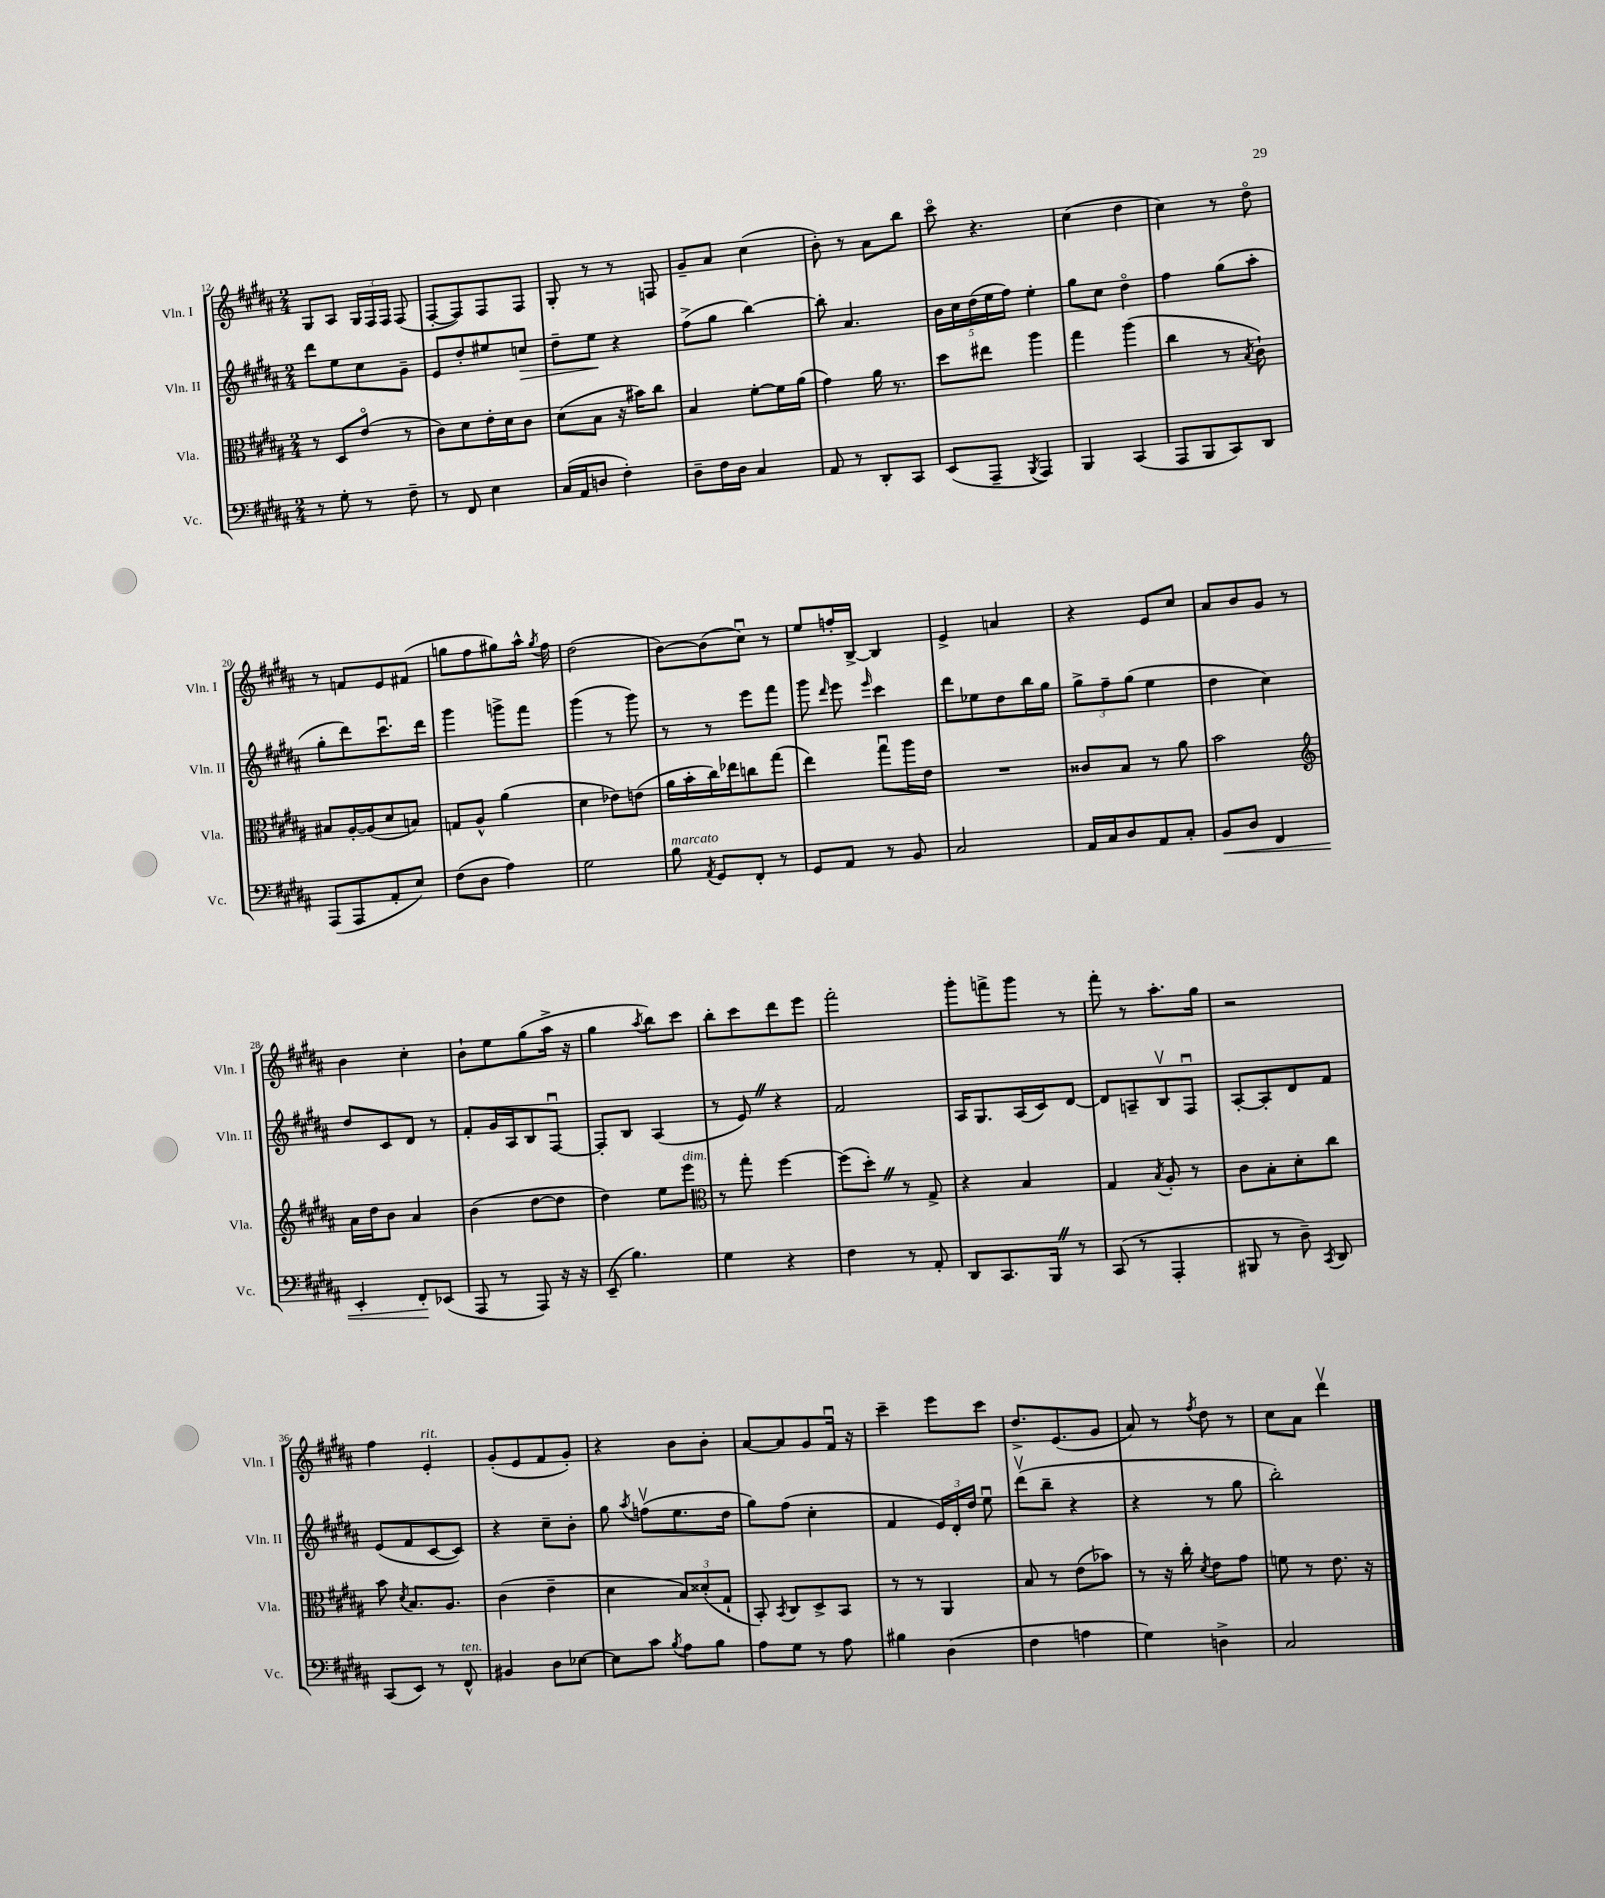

**kern	**kern	**kern	**kern
*staff4	*staff3	*staff2	*staff1
*clefF4	*clefC3	*clefG2	*clefG2
*k[f#c#g#d#a#]	*k[f#c#g#d#a#]	*k[f#c#g#d#a#]	*k[f#c#g#d#a#]
*M2/4	*M2/4	*M2/4	*M2/4
8r	8r	8ddd#	8G#
8G#'	8D#	8ee	8A#
8r	(8eo	8cc#	24G#
.	.	.	24F#
.	.	.	24F#
8F#~	8r	8g#~	(8F#
=	=	=	=
8r	8c#)	8e	[8F#'
8FF#	8d#	8dd#'	8F#])
4E	16e'	8ee#	8F#
.	16d#	.	.
.	8c#	8cc	8F#
=	=	=	=
(16C#	(8d#	8dd#~	8G#'
16AA#	.	.	.
8D	8B	8ee	8r
4F#')	16r	4r	8r
.	16b#)	.	.
.	8cc#	.	8F
=	=	=	=
8D#~	4B	(8ff#^	8g#~
16F#	.	8gg#	8a#
16D#	.	.	.
4C#	[8f#'	[4bb)	(4cc#
.	16f#]	.	.
.	(16a#	.	.
=	=	=	=
8AA#	4g#)	8bb']	8b')
8r	.	4.a#	8r
8DD#'	16a#	.	8a#
.	8.r	.	.
8CC#	.	.	8bb
=	=	=	=
(8EE	8dd#	20b	8ccc#o
.	.	20cc#	.
.	.	(20dd#	.
8AAA#~	8ee#	.	4.r
.	.	20ee	.
.	.	20ff#)	.
8qBBB	.	.	.
4AAA#)	4aa#	4ee'	.
=	=	=	=
4BBB	4gg#	8gg#	(4cc#
.	.	8cc#	.
(4CC#	(4aa#	4dd#o	4dd#
=	=	=	=
8AAA#	4cc#	4ff#	4cc#)
8BBB	.	.	.
8CC#)	8r	(8gg#	8r
.	8qB	.	.
8DD#	8c#`)	8aa#'	8dd#o
=	=	=	=
(8AAA#	8B#	8gg#'	8r
8AAA#	[16A#'	8ddd#)	8f
.	(16A#]	.	.
8AA#'	8d#	8.ccc#u	8e
8E)	8B)	.	(8f#
.	.	16ddd#	.
=	=	=	=
(8F#	8G	4ggg#	8gg
8D#	8A#^^	.	8ff#
4A#)	(4a#	8ggg^	8gg#)
.	.	8fff#	16aa#^^
.	.	.	8qgg#
.	.	.	16ff#
=	=	=	=
2G#	4d#	(4ggg#	(2dd#
.	8e-)	8r	.
.	(8e	8ggg#)	.
=	=	=	=
8B	16a#	8r	[8b)
.	16b'	.	.
8qAA#	.	.	.
8GG#	16cc#)	8r	(8b]
.	16ee-	.	.
8FF#'	8cc	8eee	8cc#u)
8r	(8gg#	8fff#	8r
=	=	=	=
8GG#	4ee)	8ggg#	8ee
.	.	16qqddd#	.
8AA#	.	8eee	16ff'
.	.	.	[16B^
.	.	16qqeee	.
8r	8gg#u	4ccc#	4B]
8BB	16aa#	.	.
.	16e	.	.
=	=	=	=
2C#	2r	8ddd#	4e^
.	.	8ee-	.
.	.	8dd#	4a
.	.	16bb	.
.	.	16gg#	.
=	=	=	=
16AA#	8c##	12gg#^	4r
16C#	.	.	.
.	.	12ff#~	.
8D#	8B	.	.
.	.	(12gg#	.
8AA#	8r	4ee	8e
8C#'	8a#	.	8cc#
=	=	=	=
8BB	2b	4dd#	8a#
8D#	.	.	8b
4FF#	.	4cc#)	8g#
.	.	.	8r
=	=	=	=
*	*clefG2	*	*
4EE'	16a#	8dd#	4b
.	16dd#	.	.
.	8b	8c#	.
8FF#'	4a#	8d#	4cc#'
(8EE-	.	8r	.
=	=	=	=
8AAA#	(4b	8f#'	8b`
8r	.	16g#	8ee
.	.	16A#	.
8AAA#)	[8dd#	8B	(8gg#
16r	8dd#]	[8F#u	16aa#^
16r	.	.	16r
=	=	=	=
(8EE~	4dd#)	8F#']	4gg#
4.B)	.	8B	.
.	.	.	8qaa#
.	8ee	(4A#	8bb)
.	8eee	.	8ccc#
=	=	=	=
*	*clefC3	*	*
4G#	8r	8r	8bb'
.	8gg#'	8e)	8ccc#
4r	[4ff#	4r	8ddd#
.	.	.	8eee
=	=	=	=
4F#	(8ff#]	2f#	2fff#'
.	8dd#')	.	.
8r	8r	.	.
8AA#'	8G#^	.	.
=	=	=	=
8DD#	4r	16A#	8ggg#'
.	.	8.G#	.
8.CC#	.	.	8fff^
.	4B	(16A#	8ggg#
16BBB	.	16c#)	.
8r	.	[8d#	8r
=	=	=	=
(8CC#	4G#	8d#]	8fff#'
8r	.	8A~	8r
.	8qB	.	.
4AAA#'	8A#'	8Bv	8.aa#'
.	8r	8F#u	.
.	.	.	16gg#
=	=	=	=
8BBB#	8c#	[8A#'	2r
8r	8B'	8A#']	.
8D#~)	8d#'	8d#	.
8qCC#	.	.	.
8DD#	8cc#	8f#	.
=	=	=	=
(8CC#	8b	(8e	4ff#
.	8qd#	.	.
8EE)	8.B	8f#	.
8r	.	[8c#	4e'
.	8.A#	.	.
8FF#^^	.	8c#])	.
=	=	=	=
4BB#	(4c#	4r	(8g#'
.	.	.	8e
8D#	4e~	8cc#~	8f#
[8E-	.	8b'	8g#')
=	=	=	=
8E-]	4d#	8gg#	4r
.	.	8qaa#	.
8c#	.	(8ffv	.
8qB	.	.	.
8A#	12B)	8.ee	8b
.	(12d##'	.	.
8B	.	.	8b'
.	12G#`	.	.
.	.	16dd#	.
=	=	=	=
8A#	8BB')	8gg#)	[8a#
.	8qBB	.	.
8G#	8C#	(8ff#	8a#]
8r	8D#^	4cc#'	8g#
8A#	8BB	.	16f#u
.	.	.	16r
=	=	=	=
4B#	8r	4f#	4ccc#~
.	8r	.	.
(4D#	4AA#	24e)	8eee
.	.	24d#'	.
.	.	24dd#	.
.	.	8eeu	8ccc#
=	=	=	=
4F#	8B	(8ddd#v	8.dd#^
.	8r	8bb~	.
.	.	.	(8.e
4A	(8e	4r	.
.	8b-)	.	8g#
=	=	=	=
4G#)	8r	4r	8a#)
.	16r	.	8r
.	16cc#'	.	.
.	8qd#	.	8qff#
4D^	8e	8r	8dd#
.	8g#	8gg#	8r
=	=	=	=
2C#	8f	2bb')	8cc#
.	8r	.	8a#
.	8.e	.	4ddd#v
.	16r	.	.
==	==	==	==
*-	*-	*-	*-
